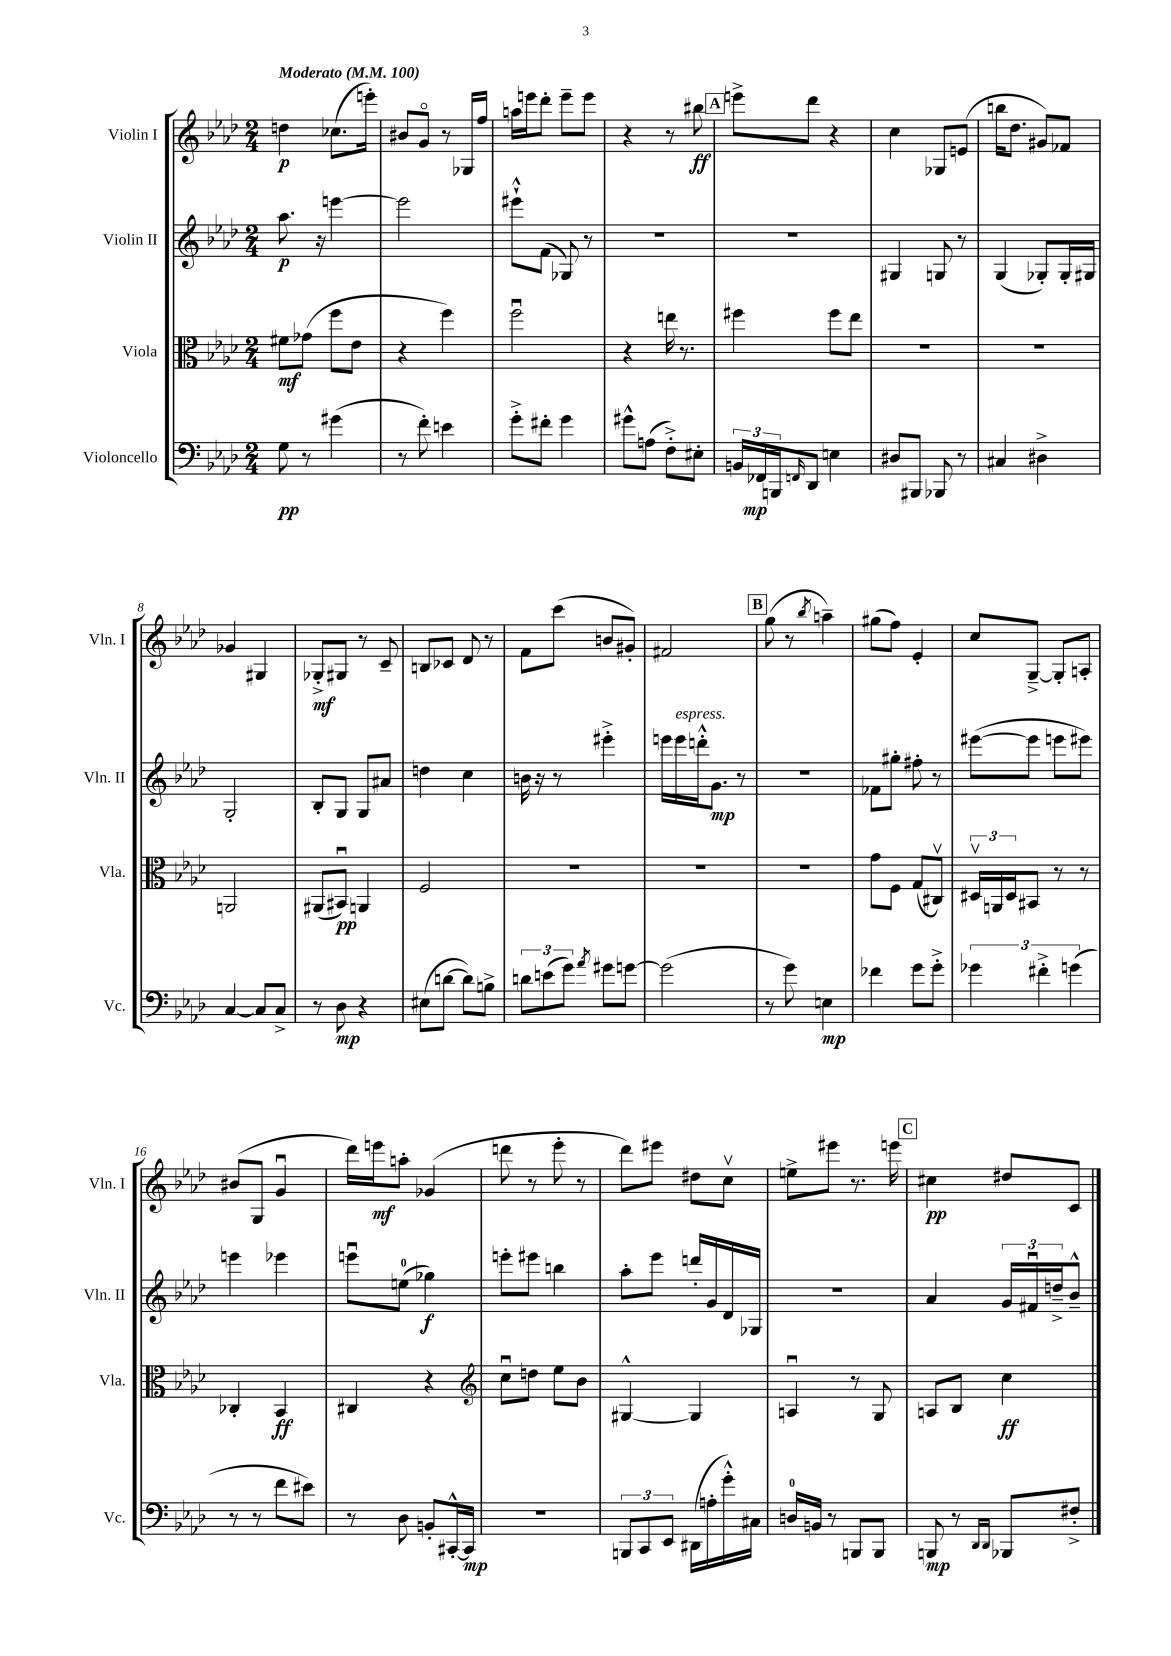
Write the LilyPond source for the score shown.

<<
\new StaffGroup <<
\new Staff = "s0" \with { instrumentName = "Violin I" shortInstrumentName = "Vln. I" } {
    \clef treble \key aes \major \numericTimeSignature \time 2/4 \tempo "Moderato" 4 = 100
    d''4\p ces''8.( e'''16-.) |
    bis'8 g'8\flageolet r8 ges16 f''16 |
    a''16 e'''16 des'''8-. e'''8-- e'''8 |
    r4 r8 bis''8\ff |
    \mark \markup { \box "A" } e'''8-> des'''8 r4 |
    c''4 ges8 e'8( |
    b''16 des''8. gis'8) fes'8 |
    ges'4 gis4 |
    ges8-.->\mf gis8 r8 c'8-- |
    b8 ces'8 des'8 r8 |
    f'8 c'''8( b'8 gis'8-.) |
    fis'2 |
    \mark \markup { \box "B" } g''8( r8 \acciaccatura { bes''8 } a''4--) |
    gis''8( f''8) ees'4-. |
    c''8 g8~---> g8-. a8-. |
    bis'8( g8 g'4\downbow |
    des'''16) e'''16\mf a''8-. ges'4( |
    d'''8 r8 ees'''8-. r8 |
    des'''8) eis'''8 dis''8 c''8\upbow |
    e''8-> eis'''8 r8. e'''16 |
    \mark \markup { \box "C" } cis''4\pp dis''8 c'8 \bar "|." |
}
\new Staff = "s1" \with { instrumentName = "Violin II" shortInstrumentName = "Vln. II" } {
    \clef treble \key aes \major \numericTimeSignature \time 2/4
    aes''8.\p r16 e'''4~ |
    e'''2 |
    eis'''8-!-^ f'8( ges8) r8 |
    R2 |
    \mark \markup { \box "A" } R2 |
    gis4 g8 r8 |
    g4( ges8-.) ges16-. gis16 |
    g2-. |
    bes8-. g8 g8 ais'8 |
    d''4 c''4 |
    b'16 r16 r8 eis'''4-.-> |
    e'''16 e'''16^\markup { \italic "espress." } d'''16-.-^ g'8.\mp r8 |
    \mark \markup { \box "B" } R2 |
    fes'8 gis''8-. fis''8-. r8 |
    eis'''8~( eis'''8 e'''8 eis'''8) |
    e'''4 ees'''4 |
    e'''8\downbow e''8-0( ges''4\f) |
    e'''8-. eis'''8 b''4 |
    aes''8-. ees'''8 d'''16-. g'16 des'16 ges16 |
    R2 |
    \mark \markup { \box "C" } aes'4 \tuplet 3/2 { g'16 fis'16\downbow d''16---> } bes'8---^ \bar "|." |
}
\new Staff = "s2" \with { instrumentName = "Viola" shortInstrumentName = "Vla." } {
    \clef alto \key aes \major \numericTimeSignature \time 2/4
    fis'8\mf ges'8( f''8 ees'8 |
    r4 f''4) |
    f''2\downbow |
    r4 e''16 r8. |
    \mark \markup { \box "A" } fis''4 fis''8 ees''8 |
    R2 |
    R2 |
    a,2 |
    ais,8( bis,8\downbow\pp) a,4 |
    f2 |
    R2 |
    R2 |
    \mark \markup { \box "B" } R2 |
    g'8 f8 g8( cis8\upbow) |
    \tuplet 3/2 { dis16\upbow a,16 dis16 } bis,8 r8 r8 |
    ces4-. bes,4\ff |
    cis4 r4 |
    \clef treble c''8\downbow d''8 ees''8 bes'8 |
    gis4~-^ gis4 |
    a4\downbow r8 g8 |
    \mark \markup { \box "C" } a8 bes8 c''4\ff \bar "|." |
}
\new Staff = "s3" \with { instrumentName = "Violoncello" shortInstrumentName = "Vc." } {
    \clef bass \key aes \major \numericTimeSignature \time 2/4
    g8\pp r8 gis'4( |
    r8 f'8-.) e'4 |
    g'8-.-> fis'8-. g'4 |
    gis'8-^ a8( f8-.->) eis8-. |
    \mark \markup { \box "A" } \tuplet 3/2 { b,16 fes,16\mp b,,16 } \grace { f,16 } des,8 e4 |
    dis8 bis,,8 bes,,8 r8 |
    cis4 dis4-> |
    c4~ c8 c8-> |
    r8 des8\mp r4 |
    eis8( d'8~ d'8) b8-> |
    \tuplet 3/2 { d'8 e'8( g'8) } \acciaccatura { aes'8 } gis'8 g'8~ |
    g'2( |
    \mark \markup { \box "B" } r8 g'8) e4\mp |
    fes'4 g'8 g'8-.-> |
    \tuplet 3/2 { ges'4 fis'4-.-> g'4( } |
    r8 r8 f'8 eis'8) |
    r8 des8 b,8-. cis,16~-.-^ cis,16\mp |
    R2 |
    \tuplet 3/2 { b,,8 c,8 ees,8 } dis,16( a16-. g'16-.-^) cis16 |
    d16-0 b,16 r8 b,,8 b,,8 |
    \mark \markup { \box "C" } b,,8\mp r8 \grace { des,16 des,16 } bes,,8 fis8-.-> \bar "|." |
}
>>
>>
